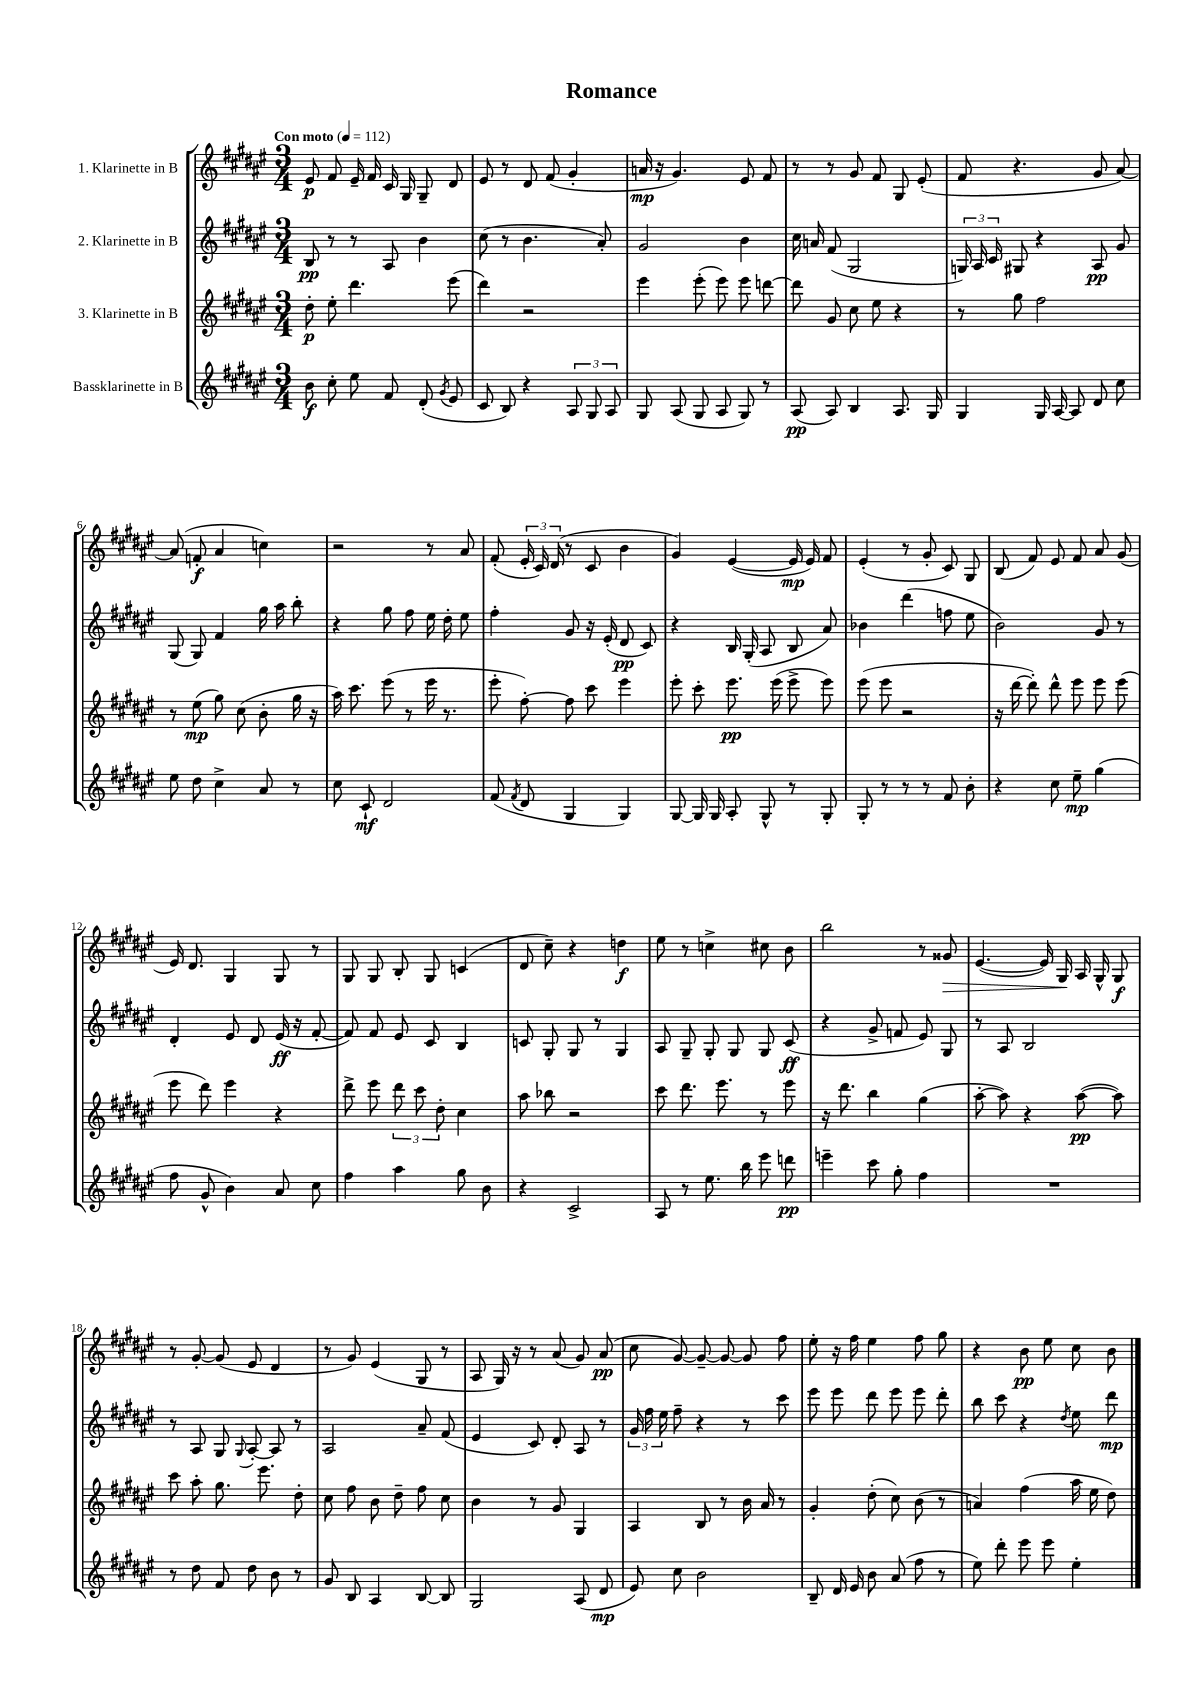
\header { title = "Romance" }
<<
\new StaffGroup <<
\new Staff = "s0" \with { instrumentName = "1. Klarinette in B" } {
    \clef treble \key fis \major \numericTimeSignature \time 3/4 \tempo "Con moto" 4 = 112
    \autoBeamOff eis'8\p fis'8 eis'16-- fis'16 cis'16 gis16 gis8-- dis'8 |
    eis'8 r8 dis'8 fis'8( gis'4-. |
    a'16\mp r16 gis'4.) eis'8 fis'8 |
    r8 r8 gis'8 fis'8 gis8 eis'8-.( |
    fis'8 r4. gis'8 ais'8~) |
    ais'8( f'8-.\f ais'4 c''4) |
    r2 r8 ais'8 |
    fis'8-.( \tuplet 3/2 { eis'16-. cis'16) dis'16( } r8 cis'8 b'4 |
    gis'4) eis'4~( eis'16\mp eis'16) fis'8 |
    eis'4-.( r8 gis'8-. cis'8) gis8 |
    b8( fis'8) eis'8 fis'8 ais'8 gis'8( |
    eis'16) dis'8. gis4 gis8 r8 |
    gis8 gis8 b8-. gis8 c'4( |
    dis'8 cis''8--) r4 d''4\f |
    eis''8 r8 c''4-> cis''8 b'8 |
    b''2 r8 gisis'8\> |
    eis'4.~( eis'16) gis16\! ais16 gis16-^ gis8\f |
    r8 gis'8~-. gis'8( eis'8 dis'4 |
    r8 gis'8) eis'4( gis8 r8 |
    ais8 gis16) r16 r8 ais'8( gis'8) ais'8\pp( |
    cis''8 gis'8~) gis'8~-- gis'8~ gis'8 fis''8 |
    eis''8-. r16 fis''16 eis''4 fis''8 gis''8 |
    r4 b'8\pp eis''8 cis''8 b'8 \bar "|." |
}
\new Staff = "s1" \with { instrumentName = "2. Klarinette in B" } {
    \clef treble \key fis \major \numericTimeSignature \time 3/4
    \autoBeamOff b8\pp r8 r8 ais8 b'4 |
    cis''8( r8 b'4. ais'8-.) |
    gis'2 b'4 |
    cis''16 a'16 fis'8( gis2 |
    \tuplet 3/2 { g16) ais16 cis'16 } gis8 r4 ais8\pp gis'8 |
    gis8( gis8) fis'4 gis''16 ais''16 b''8-. |
    r4 gis''8 fis''8 eis''16 dis''16-. eis''8 |
    fis''4-. gis'8 r16 eis'16-.( dis'8\pp cis'8) |
    r4 b16 gis16-.( ais8 b8 ais'8) |
    bes'4 dis'''4( f''8 eis''8 |
    b'2) gis'8 r8 |
    dis'4-. eis'8 dis'8 eis'16\ff( r16 fis'8~-. |
    fis'8) fis'8 eis'8 cis'8 b4 |
    c'8 gis8-. gis8 r8 gis4 |
    ais8 gis8-- gis8-. gis8 gis8 cis'8\ff( |
    r4 gis'8-> f'8 eis'8) gis8 |
    r8 ais8 b2 |
    r8 ais8 gis8 \appoggiatura { gis8 } ais8~-. ais8 r8 |
    ais2 ais'8-- fis'8( |
    eis'4 cis'8) dis'8-. ais8 r8 |
    \tuplet 3/2 { gis'16 fis''16 eis''16 } fis''8-- r4 r8 cis'''8 |
    eis'''8 eis'''8 dis'''8 eis'''8 eis'''8 dis'''8-. |
    b''8 cis'''8 r4 \acciaccatura { dis''8 } eis''8 dis'''8\mp \bar "|." |
}
\new Staff = "s2" \with { instrumentName = "3. Klarinette in B" } {
    \clef treble \key fis \major \numericTimeSignature \time 3/4
    \autoBeamOff dis''8-.\p eis''8-. dis'''4. eis'''8( |
    dis'''4) r2 |
    eis'''4 eis'''8-.( eis'''8) eis'''8 d'''8~ |
    d'''8 gis'8 cis''8 eis''8 r4 |
    r8 gis''8 fis''2 |
    r8 eis''8\mp( gis''8) cis''8( b'8-. gis''16 r16 |
    ais''16) cis'''8. eis'''8( r8 eis'''16 r8. |
    eis'''8-. fis''8~-.) fis''8 cis'''8 eis'''4 |
    eis'''8-. cis'''8-. eis'''8.\pp eis'''16( eis'''8-> eis'''8) |
    eis'''8( eis'''8 r2 |
    r16 dis'''16~ dis'''8-.) dis'''8-^ eis'''8 eis'''8 eis'''8( |
    eis'''8 dis'''8) eis'''4 r4 |
    dis'''8-> eis'''8 \tuplet 3/2 { dis'''8 cis'''8 dis''8-. } cis''4 |
    ais''8 bes''8 r2 |
    cis'''8 dis'''8. eis'''8. r8 eis'''8 |
    r16 dis'''8. b''4 gis''4( |
    ais''8~-. ais''8) r4 ais''8~\pp( ais''8) |
    cis'''8 ais''8-. gis''8. eis'''8. dis''8-. |
    cis''8 fis''8 b'8 dis''8-- fis''8 cis''8 |
    b'4 r8 gis'8 gis4 |
    ais4 b8 r8 b'16 ais'16 r8 |
    gis'4-. dis''8-.( cis''8) b'8( r8 |
    a'4) fis''4( ais''16 eis''16 dis''8) \bar "|." |
}
\new Staff = "s3" \with { instrumentName = "Bassklarinette in B" } {
    \clef treble \key fis \major \numericTimeSignature \time 3/4
    \autoBeamOff b'8\f cis''8-. eis''8 fis'8 dis'8-.( \acciaccatura { gis'8 } eis'8 |
    cis'8 b8) r4 \tuplet 3/2 { ais8 gis8 ais8 } |
    gis8 ais8( gis8 ais8 gis8) r8 |
    ais8\pp( ais8) b4 ais8. gis16 |
    gis4 gis16 ais16~ ais8 dis'8 cis''8 |
    eis''8 dis''8 cis''4-> ais'8 r8 |
    cis''8 cis'8-!\mf dis'2 |
    fis'8( \acciaccatura { fis'8 } dis'8 gis4 gis4) |
    gis8~ gis16 gis16 ais8-. gis8-^ r8 gis8-. |
    gis8-. r8 r8 r8 fis'8 b'8-. |
    r4 cis''8 eis''8--\mp gis''4( |
    fis''8 gis'8-^ b'4) ais'8 cis''8 |
    fis''4 ais''4 gis''8 b'8 |
    r4 cis'2-> |
    ais8 r8 eis''8. b''16 eis'''8 d'''8\pp |
    e'''4-- cis'''8 gis''8-. fis''4 |
    R2. |
    r8 dis''8 fis'8 dis''8 b'8 r8 |
    gis'8 b8 ais4 b8~ b8 |
    gis2 ais8( dis'8\mp |
    eis'8) cis''8 b'2 |
    b8-- dis'16 eis'16 b'8 ais'8( fis''8 r8 |
    eis''8) dis'''8-. eis'''8 eis'''8 eis''4-. \bar "|." |
}
>>
>>
